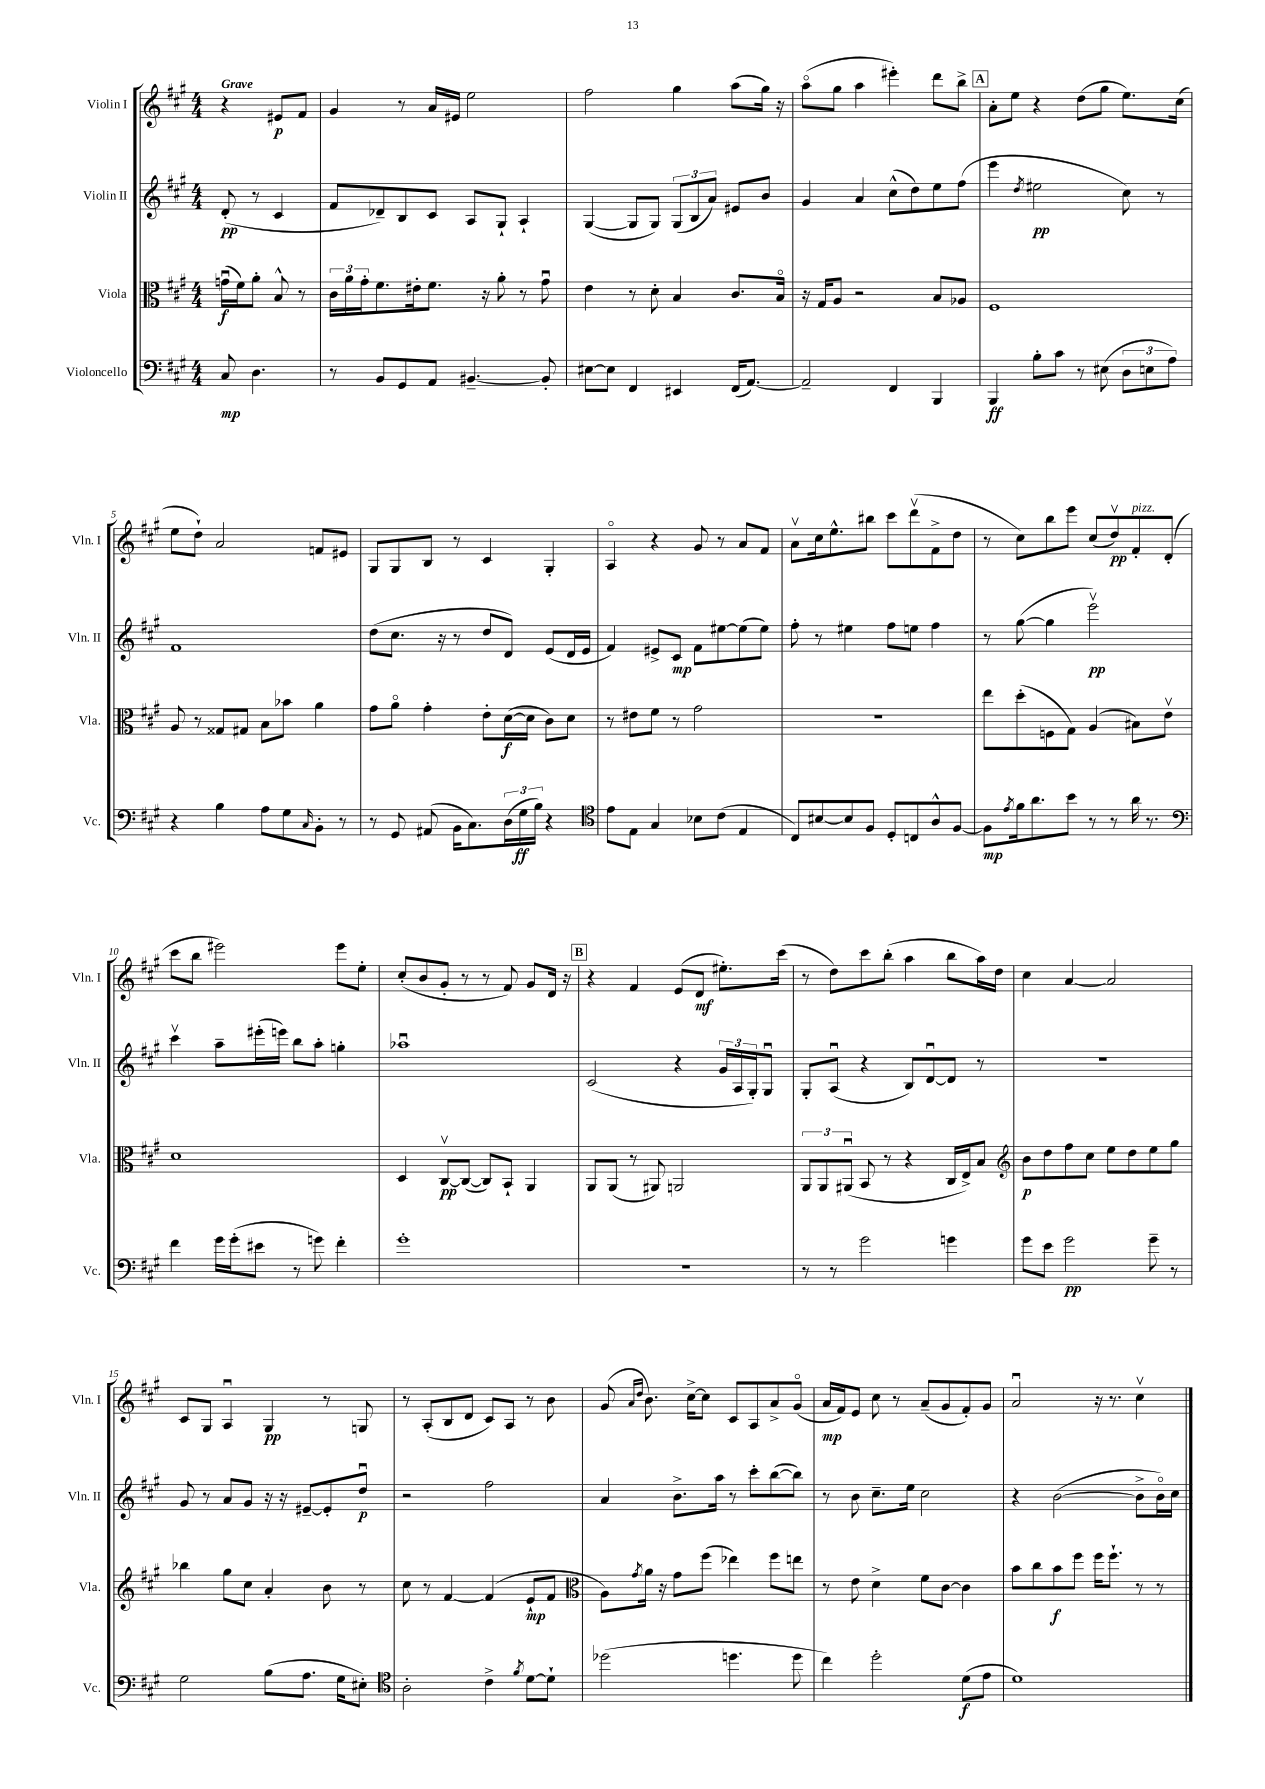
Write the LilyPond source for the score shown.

<<
\new StaffGroup <<
\new Staff = "s0" \with { instrumentName = "Violin I" shortInstrumentName = "Vln. I" } {
    \clef treble \key a \major \numericTimeSignature \time 4/4 \partial 2 \tempo "Grave"
    r4 eis'8\p fis'8 |
    gis'4 r8 a'16 eis'16 e''2 |
    fis''2 gis''4 a''8( gis''16) r16 |
    a''8\flageolet( gis''8 a''4 eis'''4-.) d'''8 b''8-> |
    \mark \markup { \box "A" } a'8-. e''8 r4 d''8( gis''8 e''8.) cis''16( |
    e''8 d''8-!) a'2 f'8 eis'8 |
    gis8 gis8 b8 r8 cis'4 gis4-. |
    a4\flageolet r4 gis'8 r8 a'8 fis'8 |
    a'8\upbow cis''16 e''8.-^ bis''8 cis'''8 d'''8\upbow( fis'8-> d''8 |
    r8 cis''8) b''8 e'''8 cis''8( d''8\upbow\pp) fis'8-.^\markup { \italic "pizz." } d'8-.( |
    cis'''8 b''8 eis'''2) eis'''8 e''8-. |
    cis''8-.( b'8 gis'8-. r8 r8 fis'8) gis'8 d'16 r16 |
    \mark \markup { \box "B" } r4 fis'4 e'8( d'8\mf eis''8.-.) cis'''16( |
    r8 d''8) cis'''8 b''8-.( a''4 b''8 a''16) d''16 |
    cis''4 a'4~ a'2 |
    cis'8 gis8 a4\downbow gis4\pp r8 g8 |
    r8 a8-.( b8 d'8 cis'8) a8 r8 b'8 |
    gis'8( \grace { a'16 d''16 } b'8.) cis''16~-> cis''8 cis'8 a8 a'8-> gis'8\flageolet( |
    a'16\mp fis'16) e'8 cis''8 r8 a'8--( gis'8 fis'8-.) gis'8 |
    a'2\downbow r16 r8. cis''4\upbow \bar "|." |
}
\new Staff = "s1" \with { instrumentName = "Violin II" shortInstrumentName = "Vln. II" } {
    \clef treble \key a \major \numericTimeSignature \time 4/4 \partial 2
    d'8-.\pp( r8 cis'4 |
    fis'8 des'8--) b8 cis'8 a8 gis8-! a4-! |
    gis4~( gis8 gis8) \tuplet 3/2 { gis8( b8 a'8) } eis'8 b'8 |
    gis'4 a'4 cis''8-^( d''8) e''8 fis''8( |
    \mark \markup { \box "A" } e'''4 \acciaccatura { d''8 } eis''2\pp cis''8) r8 |
    fis'1 |
    d''8( cis''8. r16 r8 d''8 d'8) e'8( d'16 e'16 |
    fis'4) eis'8-> cis'8\mp fis'8 eis''8~ eis''8( eis''8) |
    fis''8-. r8 eis''4 fis''8 e''8 fis''4 |
    r8 gis''8~( gis''4 e'''2\upbow\pp) |
    cis'''4\upbow a''8-- eis'''16-.( e'''16) b''8 a''8-. g''4-. |
    aes''1\downbow |
    \mark \markup { \box "B" } cis'2( r4 \tuplet 3/2 { gis'16 a16 gis16-.) } gis8\downbow |
    gis8-. a8\downbow( r4 b8) d'8~\downbow d'8 r8 |
    R1 |
    gis'8 r8 a'8 gis'8 r16 r16 eis'8~-- eis'8-. d''8\downbow\p |
    r2 fis''2 |
    a'4 b'8.-> a''16 r8 cis'''8-. b''8~( b''8) |
    r8 b'8 cis''8.-- e''16 cis''2 |
    r4 b'2~( b'8-> b'16\flageolet) cis''16 \bar "|." |
}
\new Staff = "s2" \with { instrumentName = "Viola" shortInstrumentName = "Vla." } {
    \clef alto \key a \major \numericTimeSignature \time 4/4 \partial 2
    g'16\downbow\f( fis'16) a'8-. b8-^ r8 |
    \tuplet 3/2 { cis'16 a'16 gis'16-. } fis'8. eis'16-. fis'8. r16 a'8-. r8 gis'8\downbow |
    e'4 r8 d'8-. b4 cis'8. b16\flageolet |
    r16 gis16 a8 r2 b8 aes8 |
    \mark \markup { \box "A" } fis1 |
    a8 r8 gisis8 gis8 b8 bes'8 a'4 |
    gis'8 a'8\flageolet gis'4-. e'8-. d'16~\f( d'16 cis'8) d'8 |
    r8 eis'8 fis'8 r8 gis'2 |
    r1 |
    e''8 d''8-.( f8 gis8) a4( bis8) e'8\upbow |
    d'1 |
    d4 cis8~\upbow\pp cis8~( cis8) b,8-! a,4 |
    \mark \markup { \box "B" } a,8 a,8( r8 ais,8) a,2 |
    \tuplet 3/2 { a,8 a,8 ais,8\downbow( } b,8 r8 r4 cis16 e16->) b8 |
    \clef treble b'8\p d''8 fis''8 cis''8 e''8 d''8 e''8 gis''8 |
    bes''4 gis''8 cis''8 a'4-. b'8 r8 |
    cis''8 r8 fis'4~ fis'4( e'8-!\mp fis'8 |
    \clef alto a8) \acciaccatura { gis'8 } a'16 r16 gis'8 fis''8( ees''4) fis''8 e''8 |
    r8 e'8 d'4-> fis'8 cis'8~ cis'4 |
    b'8 cis''8 b'8\f fis''8 fis''16 fis''8.-! r8 r8 \bar "|." |
}
\new Staff = "s3" \with { instrumentName = "Violoncello" shortInstrumentName = "Vc." } {
    \clef bass \key a \major \numericTimeSignature \time 4/4 \partial 2
    cis8\mp d4. |
    r8 b,8 gis,8 a,8 bis,4.~-- bis,8-. |
    eis8~ eis8 fis,4 eis,4 fis,16( a,8.~) |
    a,2-- fis,4 b,,4 |
    \mark \markup { \box "A" } b,,4\ff b8-. cis'8 r8 eis8( \tuplet 3/2 { d8 e8 a8) } |
    r4 b4 a8 gis8 \grace { cis16 } b,8-. r8 |
    r8 gis,8 ais,8( b,16 cis8.) \tuplet 3/2 { d16( gis16\ff b16) } r4 |
    \clef tenor e'8 e8 gis4 bes8 cis'8( e4 |
    cis8) bis8~ bis8 fis8 d8-. c8 a8-^ fis8~ |
    fis8\mp \acciaccatura { e'8 } fis'16 a'8. b'8 r8 r8 a'16 r8. |
    \clef bass fis'4 gis'16 gis'16-.( eis'8 r8 g'8) fis'4-. |
    gis'1-. |
    \mark \markup { \box "B" } R1 |
    r8 r8 gis'2 g'4 |
    gis'8 e'8 gis'2\pp gis'8-- r8 |
    gis2 b8( a8. gis16 eis8-.) |
    \clef tenor a2-. cis'4-> \acciaccatura { fis'8 } d'8~ d'8-! |
    des''2( d''4. d''8 |
    cis''4) d''2-. d'8\f( e'8 |
    d'1) \bar "|." |
}
>>
>>
